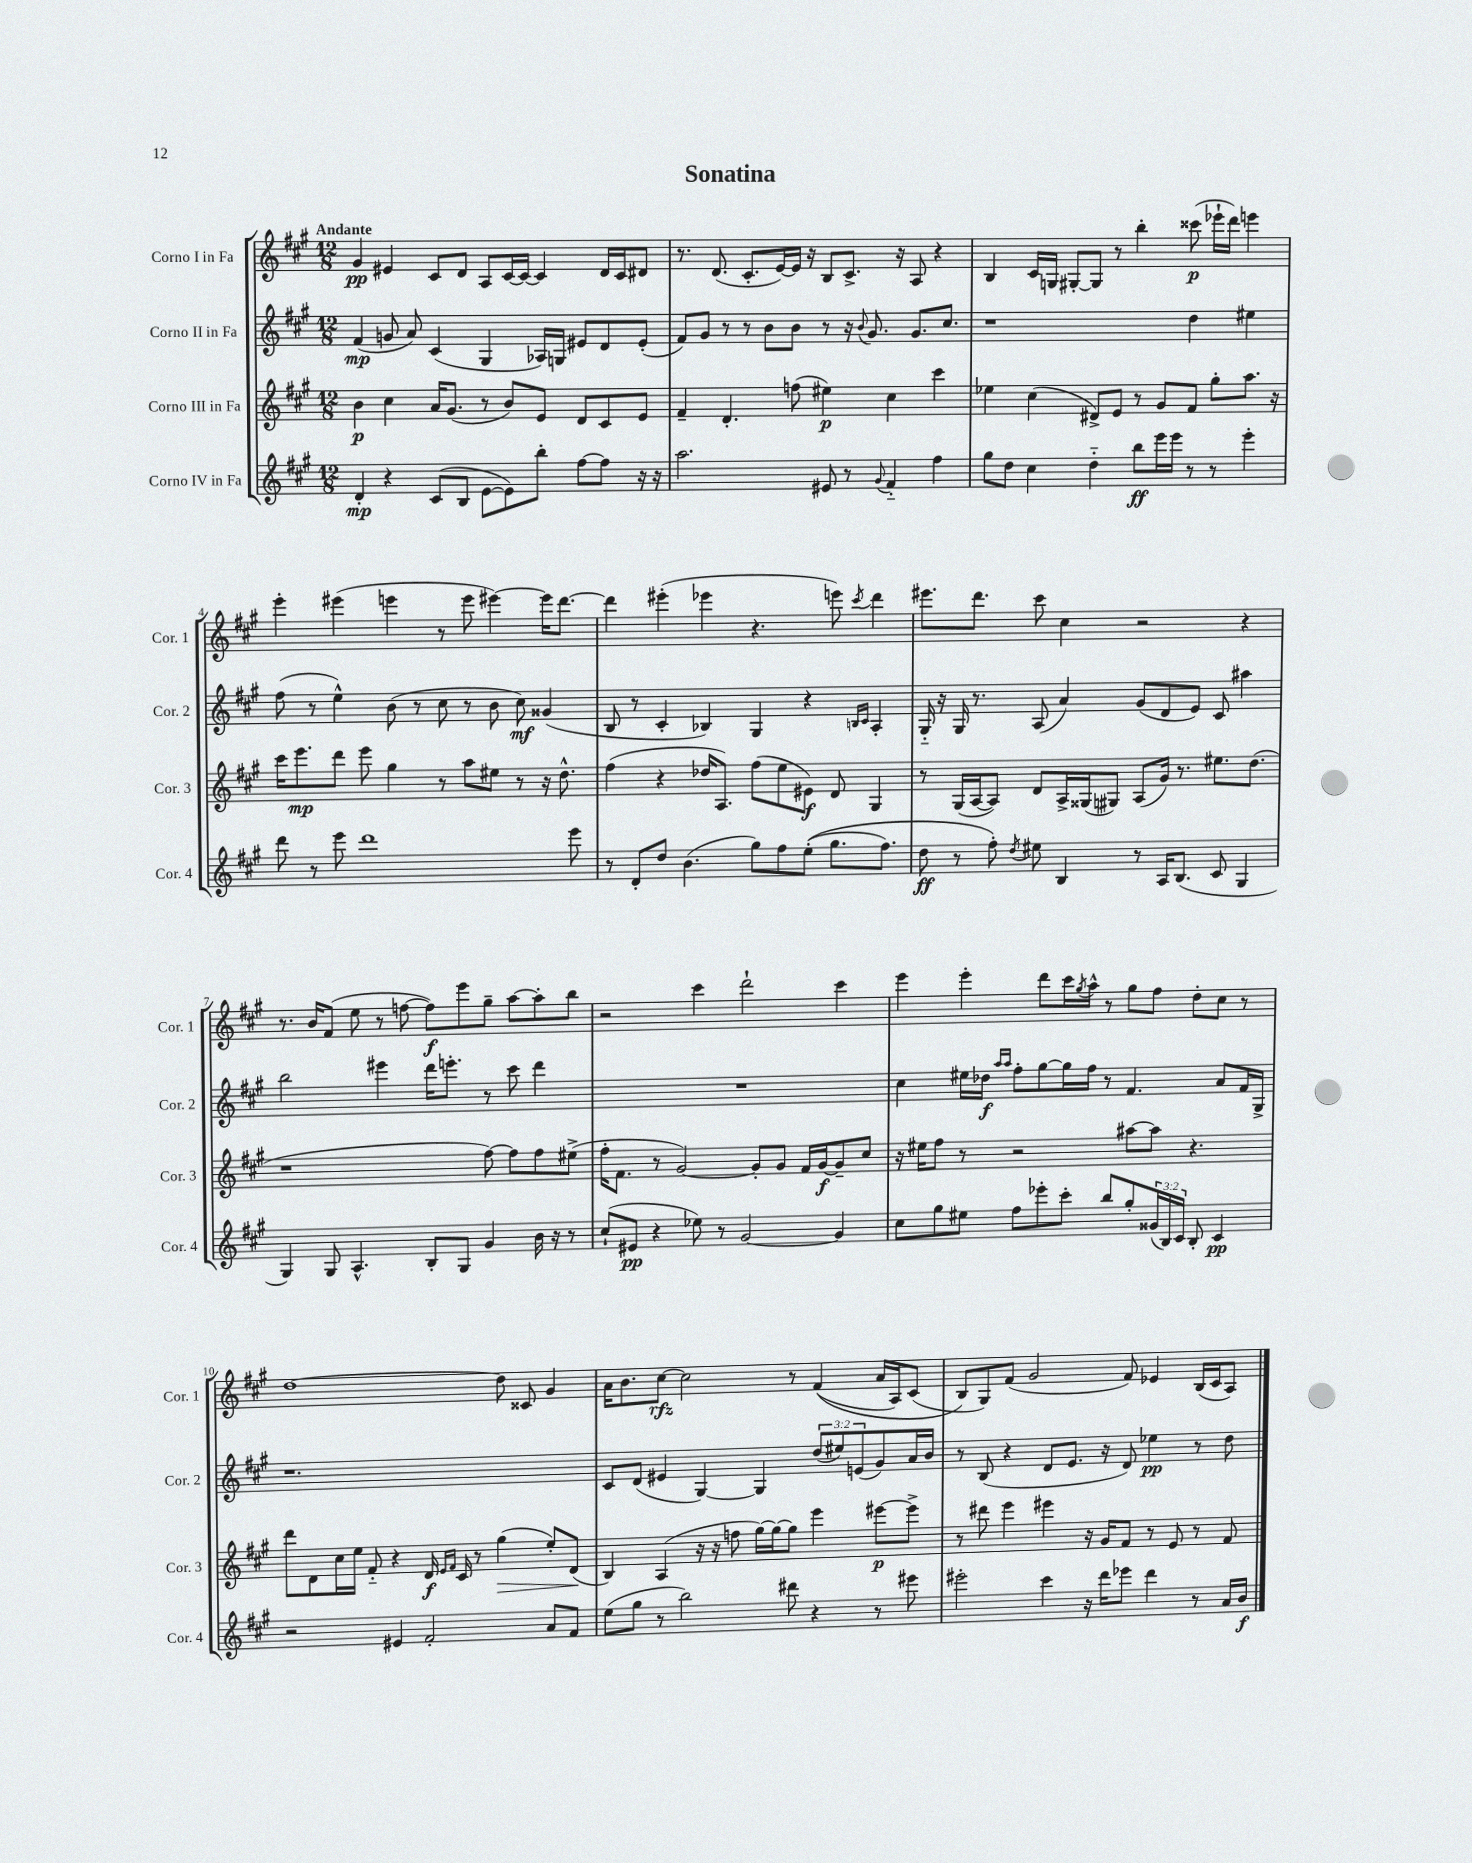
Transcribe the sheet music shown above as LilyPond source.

\header { title = "Sonatina" }
<<
\new StaffGroup <<
\new Staff = "s0" \with { instrumentName = "Corno I in Fa" shortInstrumentName = "Cor. 1" } {
    \clef treble \key a \major \numericTimeSignature \time 12/8 \tempo "Andante"
    gis'4\pp eis'4 cis'8 d'8 a8 cis'16~ cis'16~ cis'4 d'16 cis'16 dis'8 |
    r8. d'8.( cis'8.-. e'16~) e'16 r16 b8 cis'8.-> r16 a8 r4 |
    b4 cis'16 g16 gis8~-. gis8 r8 b''4-. cisis'''8\p( ees'''16-! d'''16) e'''4 |
    e'''4-. eis'''4( e'''4 r8 e'''8 eis'''4~) eis'''16 d'''8.~ |
    d'''4 eis'''4-.( ees'''4 r4. e'''8) \acciaccatura { cis'''8 } d'''4 |
    eis'''8. d'''8. cis'''8 cis''4 r2 r4 |
    r8. b'16 fis'8( e''8 r8 f''8~ f''8\f) e'''8 gis''8-- a''8~ a''8-. b''8 |
    r2 cis'''4 d'''2-! cis'''4 |
    e'''4 e'''4-. d'''8 cis'''16 \acciaccatura { gis''8 } a''16-^ r8 gis''8 fis''8 d''8-. cis''8 r8 |
    d''1~ d''8 cisis'8 gis'4 |
    a'16 b'8. cis''8~\rfz cis''2 r8 fis'4(\( a'16 a16) cis'8( |
    b8\) gis8) fis'8( gis'2 fis'8) ees'4 b16( cis'16 a8) \bar "|." |
}
\new Staff = "s1" \with { instrumentName = "Corno II in Fa" shortInstrumentName = "Cor. 2" } {
    \clef treble \key a \major \numericTimeSignature \time 12/8 \override Staff.TupletNumber.text = #tuplet-number::calc-fraction-text
    fis'4\mp( g'8 a'8) cis'4( gis4 aes16) g16 eis'8 d'8 eis'8-.( |
    fis'8) gis'8 r8 r8 b'8 b'8 r8 r16 \appoggiatura { b'8 } gis'8. gis'8. cis''8. |
    r1 d''4 eis''4 |
    fis''8( r8 e''4-^) b'8( r8 cis''8 r8 b'8 cis''8\mf) gisis'4( |
    b8 r8 cis'4-. bes4) gis4 r4 \grace { b16 cis'16 } a4-. |
    gis16-_ r16 gis16 r8. a8( a'4) gis'8( d'8 e'8) cis'8 ais''4 |
    b''2 eis'''4 d'''16 e'''8.-. r8 cis'''8 d'''4 |
    R1. |
    cis''4 eis''16 des''16\f \grace { a''16 a''16 } fis''8-. gis''8~ gis''16 fis''16 r8 fis'4. a'8 fis'16 gis16-> |
    r1. |
    cis'8 d'8( eis'4 gis4~) gis4 \tuplet 3/2 { d''8( eis''8) e'8( } gis'8) a'16 b'16 |
    r8 b8( r4 d'8 e'8. r16 d'8) ees''4\pp r8 d''8 \bar "|." |
}
\new Staff = "s2" \with { instrumentName = "Corno III in Fa" shortInstrumentName = "Cor. 3" } {
    \clef treble \key a \major \numericTimeSignature \time 12/8
    b'4\p cis''4 a'16 gis'8.( r8 b'8) e'8 d'8 cis'8 e'8 |
    fis'4-- d'4.-. f''8( eis''4\p) cis''4 cis'''4 |
    ees''4 cis''4( dis'8->) e'8 r8 gis'8 fis'8 gis''8-. a''8. r16 |
    cis'''16 e'''8.\mp d'''8 e'''8 gis''4 r8 a''8 eis''8 r8 r16 d''8.-^ |
    fis''4( r4 des''16 a8.) fis''8( e''8 eis'8\f) d'8 gis4 |
    r8 gis16( a16~ a8) d'8 a16-> gisis16( gis8) a8( gis'16) r8. eis''8. d''8.( |
    r1 fis''8~) fis''8 fis''8 eis''8->( |
    fis''16-. fis'8. r8 gis'2~) gis'8-. gis'8 fis'16 gis'16~\f gis'8-- cis''8 |
    r16 eis''16 fis''8 r8 r2 ais''8~ ais''8 r4. |
    d'''8 d'8 cis''16 e''16 fis'8-_ r4 d'16\f \grace { e'16 fis'16 } cis'16 r8 gis''4\>( e''8-.) d'8\!( |
    b4) a4( r16 r16 f''8 gis''16~) gis''16~ gis''8 e'''4 eis'''8~\p eis'''8-> |
    r8 dis'''8 e'''4 eis'''4 r16 gis'16 fis'8 r8 e'8 r8 fis'8 \bar "|." |
}
\new Staff = "s3" \with { instrumentName = "Corno IV in Fa" shortInstrumentName = "Cor. 4" } {
    \clef treble \key a \major \numericTimeSignature \time 12/8 \override Staff.TupletNumber.text = #tuplet-number::calc-fraction-text
    d'4-.\mp r4 cis'8( b8 e'8~ e'8) b''8-. fis''8~ fis''8 r16 r16 |
    a''2. eis'8 r8 \appoggiatura { gis'8 } fis'4-_ fis''4 |
    gis''8 d''8 cis''4 d''4-_ b''8\ff e'''16 e'''16 r8 r8 e'''4-. |
    d'''8 r8 e'''8 d'''1 e'''8 |
    r8 d'8-. d''8 b'4.( gis''8) fis''8 e''8-.(\( gis''8. fis''8.) |
    d''8\ff r8 fis''8-.\) \acciaccatura { d''8 } eis''8 b4 r8 a16 b8.( cis'8 gis4 |
    gis4) gis8 a4.-^ b8-. gis8 gis'4 b'16 r16 r8 |
    cis''8-!( eis'8\pp r4 ees''8) r8 gis'2~ gis'4 |
    cis''8 gis''8 eis''8 fis''8 ees'''8-. cis'''8-. b''8 gis''8-. \tuplet 3/2 { gisis'16( b16) cis'16 } b8-. cis'4\pp |
    r2 eis'4 fis'2-. a'8 fis'8 |
    e''8( gis''8 r8 b''2) dis'''8 r4 r8 eis'''8 |
    eis'''2-. cis'''4 r16 d'''16 ees'''8 d'''4 r8 a'16 b'16\f \bar "|." |
}
>>
>>
